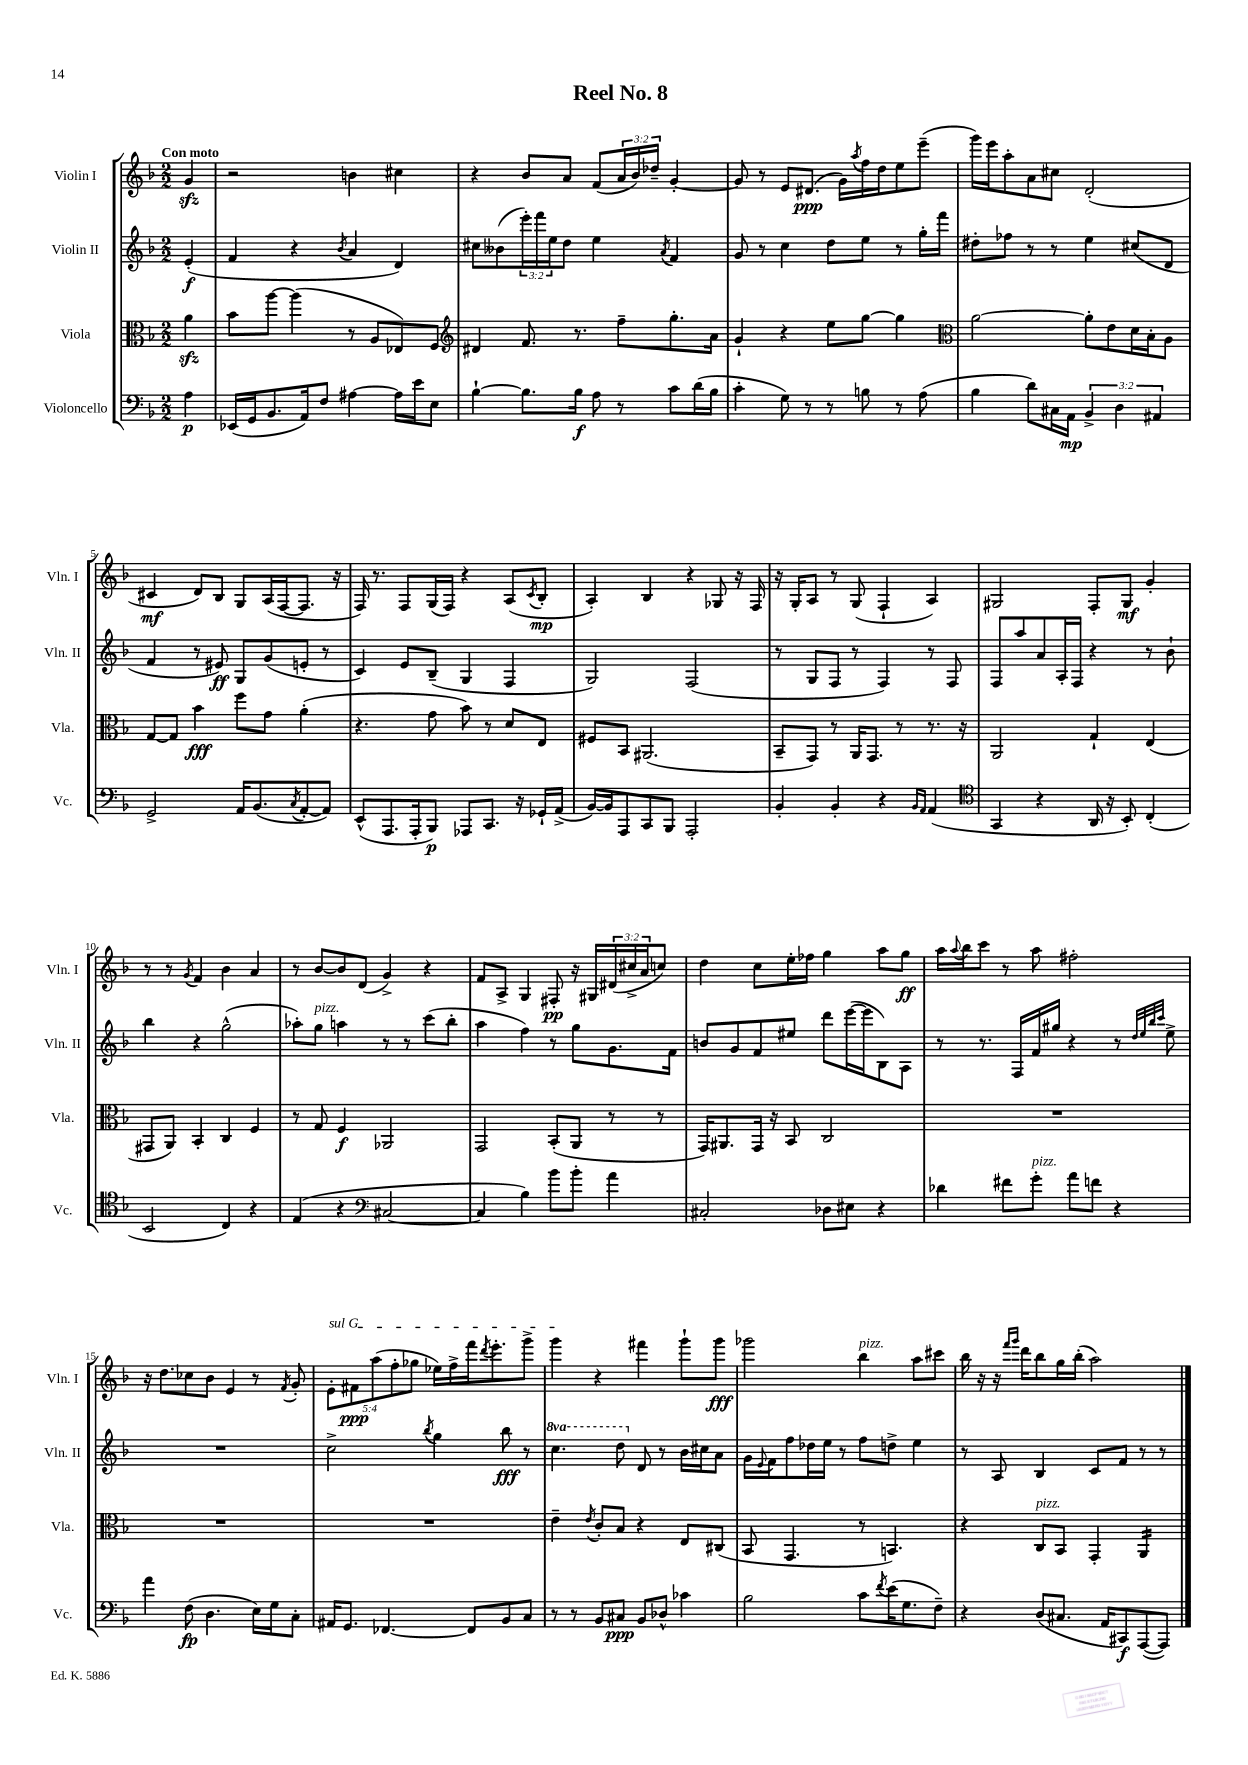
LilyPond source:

\header { title = "Reel No. 8" }
<<
\new StaffGroup <<
\new Staff = "s0" \with { instrumentName = "Violin I" shortInstrumentName = "Vln. I" } {
    \clef treble \key f \major \numericTimeSignature \time 2/2 \override Staff.TupletNumber.text = #tuplet-number::calc-fraction-text \partial 4 \tempo "Con moto"
    g'4\sfz |
    r2 b'4 cis''4 |
    r4 bes'8 a'8 f'8( \tuplet 3/2 { a'16 bes'16) des''16-- } g'4~-. |
    g'8 r8 e'8 dis'8.\ppp( g'16) \acciaccatura { a''8 } f''16 d''16 e''8 e'''8--( |
    g'''16) e'''16 a''8-. a'8 cis''8 d'2-.( |
    cis'4\mf d'8) bes8 g8 a16( f16~ f8. r16 |
    f16) r8. f8 g16( f16) r4 a8( \acciaccatura { c'8 } bes8-.\mp |
    a4-.) bes4 r4 ges8 r16 f16 |
    r16 g16-. a8 r8 g8( f4-! a4) |
    gis2 f8-. gis8\mf g'4-. |
    r8 r8 \acciaccatura { g'8 } f'4 bes'4 a'4 |
    r8 bes'8~ bes'8 d'8( g'4->) r4 |
    f'8 a8-> g4 fis8-.\pp r16 gis16 \tuplet 3/2 { dis'16( cis''16-> a'16 } c''8) |
    d''4 c''8 e''16-. fes''16 g''4 a''8 g''8\ff |
    a''16 \appoggiatura { a''8 } bes''16 c'''8 r8 a''8 fis''2-. |
    r16 d''8. ces''8 bes'8 e'4 r8 \acciaccatura { f'8 } g'8-. |
    \tuplet 5/4 { \once \override TextSpanner.bound-details.left.text = \markup { \italic "sul G" } e'8-.\startTextSpan fis'8\ppp a''8( f''8-. ges''8 } ees''16) f''16-> f'''16 \acciaccatura { d'''8 } e'''8.-. g'''8-> |
    g'''4\stopTextSpan r4 fis'''4 g'''8-! g'''8\fff |
    ges'''2 bes''4^\markup { \italic "pizz." } a''8 cis'''8 |
    bes''16 r16 r16 \grace { f'''16 g'''16 } d'''16 bes''8 g''16 bes''16-.( a''2) \bar "|." |
}
\new Staff = "s1" \with { instrumentName = "Violin II" shortInstrumentName = "Vln. II" } {
    \clef treble \key f \major \numericTimeSignature \time 2/2 \override Staff.TupletNumber.text = #tuplet-number::calc-fraction-text \set Staff.ottavationMarkups = #ottavation-simple-ordinals \partial 4
    e'4-.\f( |
    f'4 r4 \acciaccatura { bes'8 } a'4 d'4) |
    cis''8 beses'8( \tuplet 3/2 { e'''16-.) f'''16 e''16 } d''8 e''4 \acciaccatura { a'8 } f'4 |
    g'8 r8 c''4 d''8 e''8 r8 g''16-. f'''16 |
    dis''8-. fes''8 r8 r8 e''4 cis''8( d'8 |
    f'4 r8 eis'8\ff) g8 g'8( e'8-. r8 |
    c'4) e'8 bes8--( g4 f4 |
    g2) f2( |
    r8 g8 f8 r8 f4) r8 f8 |
    f8 a''8 a'8 a16-. f16 r4 r8 bes'8-! |
    bes''4 r4 g''2-^( |
    aes''8-.) g''8^\markup { \italic "pizz." } a''4 r8 r8 c'''8( bes''8-. |
    a''4 f''4) r8 g''8 g'8. f'16 |
    b'8 g'8 f'8 eis''8 d'''8 e'''16~( e'''16 bes8) a8 |
    r8 r8. f16 f'16 gis''16 r4 r8 \grace { d''32 e''32 bes''32 c'''32 } e''8-> |
    R1 |
    c''2-> \acciaccatura { bes''8 } g''4 bes''8\fff r8 |
    \ottava #1 c'''4. d'''8 \ottava #0 d'8 r8 bes'16 cis''16 a'8 |
    g'16 \appoggiatura { e'8 } f'16 f''8 des''16 e''16 r8 f''8 d''8-> e''4 |
    r8 a8 bes4 c'8 f'8 r8 r8 \bar "|." |
}
\new Staff = "s2" \with { instrumentName = "Viola" shortInstrumentName = "Vla." } {
    \clef alto \key f \major \numericTimeSignature \time 2/2 \partial 4
    a'4\sfz |
    bes'8 a''8~ a''4( r8 a8 ees8) f8 |
    \clef treble dis'4 f'8. r8. f''8-- g''8.-. a'16 |
    g'4-! r4 e''8 g''8~ g''4 |
    \clef alto a'2~ a'8-. e'8 d'16 bes16-. a8 |
    g8~ g8 bes'4\fff f''8 g'8 a'4-.( |
    r4. g'8 bes'8) r8 d'8 e8 |
    fis8 bes,8 ais,2.( |
    bes,8-- g,8) r8 a,16 g,8. r8 r8. r16 |
    a,2 g4-! e4( |
    gis,8 a,8) bes,4-. c4 f4 |
    r8 g8 f4\f aes,2 |
    g,2 bes,8-.( a,8 r8 r8 |
    g,16) ais,8. g,16 r16 bes,8 c2 |
    R1 |
    R1 |
    R1 |
    e'4-- \acciaccatura { e'8 } c'8-. bes8 r4 e8 cis8( |
    bes,8 g,4. r8 b,4.) |
    r4 c8^\markup { \italic "pizz." } bes,8 g,4-. a,4:16 \bar "|." |
}
\new Staff = "s3" \with { instrumentName = "Violoncello" shortInstrumentName = "Vc." } {
    \clef bass \key f \major \numericTimeSignature \time 2/2 \override Staff.TupletNumber.text = #tuplet-number::calc-fraction-text \partial 4
    a4\p |
    ees,16( g,16 bes,8. a,16) f8 ais4~ ais16 e'16 e8 |
    bes4~-! bes8. bes16\f a8 r8 c'8 d'16( bes16 |
    c'4-. g8) r8 r8 b8 r8 a8( |
    bes4 d'8) cis16 a,16\mp \tuplet 3/2 { bes,4-> d4 ais,4 } |
    g,2-> a,16 bes,8.( \acciaccatura { c8 } a,8~-. a,8) |
    e,8-^( a,,8. a,,16-. bes,,8\p) aes,,8 c,8. r16 ges,16-! a,16->( |
    bes,16~) bes,16 a,,8 c,8 bes,,8 a,,2-. |
    bes,4-. bes,4-. r4 \grace { bes,16 a,16 } a,4( |
    \clef tenor g,4 r4 a,16 r16 bes,8-.) c4-.( |
    bes,2 c4) r4 |
    e4( r4 \clef bass cis2~ |
    cis4 bes4) bes'8 bes'8-. a'4 |
    cis2-. des8 eis8 r4 |
    des'4 fis'8 g'8-.^\markup { \italic "pizz." } a'8 f'8 r4 |
    a'4 f8\fp( d4. e16) g16 c8-. |
    ais,16 g,8. fes,4.~ fes,8 bes,8 c8 |
    r8 r8 bes,8 cis8\ppp bes,8 des8-^ ces'4 |
    bes2 c'8 \acciaccatura { f'8 } e'16( g8. f8--) |
    r4 d8( cis8. a,16 cis,8\f) a,,8~( a,,8) \bar "|." |
}
>>
>>
